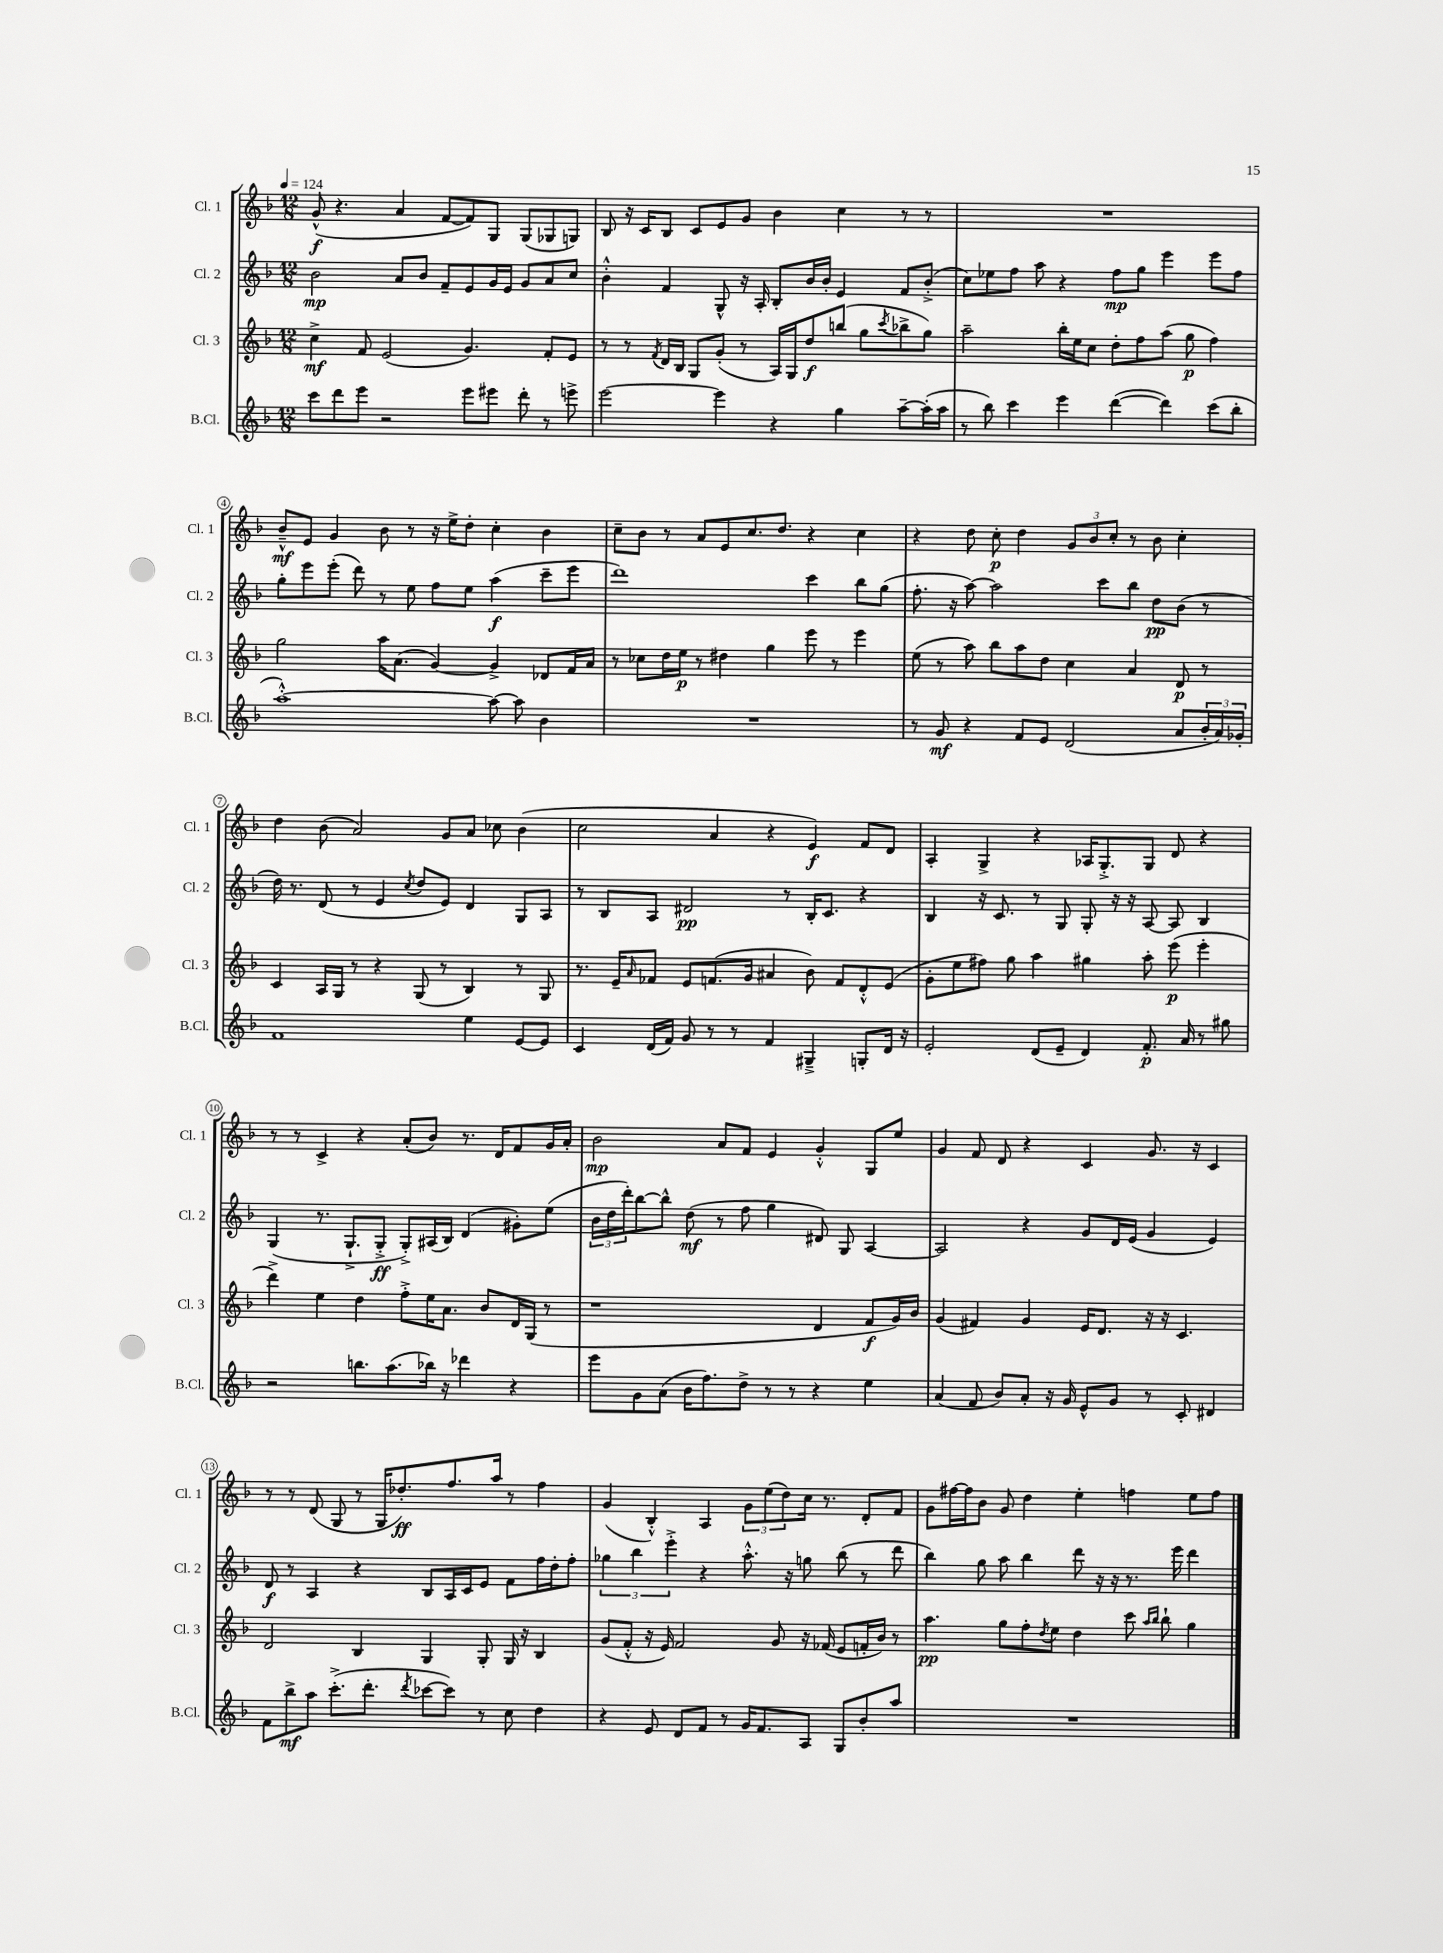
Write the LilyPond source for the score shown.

<<
\new StaffGroup <<
\new Staff = "s0" \with { instrumentName = "Cl. 1" shortInstrumentName = "Cl. 1" } {
    \clef treble \key f \major \numericTimeSignature \time 12/8 \tempo 4 = 124
    g'8-^\f( r4. a'4 f'8~ f'8) g8 g8( ges8 g8) |
    bes8 r16 c'16 bes8 c'8 e'8 g'8 bes'4 c''4 r8 r8 |
    R1. |
    bes'8---^\mf e'8 g'4 bes'8 r8 r16 e''16-> d''8-. c''4-. bes'4 |
    c''8-- bes'8 r8 a'8 e'8 c''8. d''8. r4 c''4 |
    r4 d''8 c''8-.\p d''4 \tuplet 3/2 { g'8 bes'8 c''8-. } r8 bes'8 c''4-. |
    d''4 bes'8( a'2) g'8 a'8 ces''8 bes'4( |
    c''2 a'4 r4 e'4\f) f'8 d'8 |
    a4-. g4-> r4 aes16 g8.-.-> g8 d'8 r4 |
    r8 r8 c'4-> r4 a'8-.( bes'8) r8. d'16 f'8 g'16 a'16-. |
    bes'2\mp a'8 f'8 e'4 g'4-.-^ g8 e''8 |
    g'4 f'8 d'8 r4 c'4 g'8. r16 c'4 |
    r8 r8 d'8( g8 r8 g16 des''8.-.\ff) f''8. a''16 r8 f''4 |
    g'4( bes4-.-^) a4 \tuplet 3/2 { g'8 e''8( d''8) } c''16 r8. d'8-. f'8 |
    g'8 fis''16~ fis''16 bes'8 g'8 d''4 e''4-. f''4 e''8 f''8 \bar "|." |
}
\new Staff = "s1" \with { instrumentName = "Cl. 2" shortInstrumentName = "Cl. 2" } {
    \clef treble \key f \major \numericTimeSignature \time 12/8
    bes'2\mp a'8 bes'8 f'8-- e'8 g'16 e'16 g'8 a'8 c''8 |
    bes'4-.-^ f'4 g8-^ r16 a16-. bes8-. bes'16 bes'16-. e'4 f'8 bes'8-.->( |
    c''8) ees''8 f''8 a''8 r4 f''8\mp g''8 e'''4 e'''8 f''8 |
    g''8-. e'''8 e'''8-.( d'''8) r8 e''8 f''8 e''8 a''4\f( c'''8-- e'''8 |
    d'''1) c'''4 bes''8 g''8( |
    f''8.-. r16 a''8~) a''2 c'''8 bes''8 d''8\pp bes'8( r8 |
    d''16) r8. d'8( r8 e'4 \acciaccatura { c''8 } d''8 e'8) d'4 g8 a8 |
    r8 bes8 a8 dis'2\pp r8 bes16-. c'8. r4 |
    bes4 r16 c'8. r8 g8 g8-. r16 r16 a8~ a8 bes4 |
    g4( r8. g8.-!-> g8-.->\ff g8-.->) ais16( bes16) d'4( gis'8-.) e''8( |
    \tuplet 3/2 { bes'16 d''16 d'''16-.) } bes''8~ bes''8-^ d''8\mf( r8 f''8 g''4 dis'8) g8 a4~ |
    a2 r4 g'8 d'16 e'16( g'4 e'4) |
    d'8\f r8 a4 r4 bes8 a16 c'16 e'8 f'8 f''16 d''16-. f''8-. |
    \tuplet 3/2 { ges''4 bes''4 e'''4-.-> } r4 a''8.-.-^ r16 g''8 bes''8( r8 d'''8 |
    bes''4) g''8 a''8 bes''4 d'''8 r16 r16 r8. e'''16 d'''4 \bar "|." |
}
\new Staff = "s2" \with { instrumentName = "Cl. 3" shortInstrumentName = "Cl. 3" } {
    \clef treble \key f \major \numericTimeSignature \time 12/8
    c''4->\mf f'8 e'2( g'4.) f'8-. e'8 |
    r8 r8 \acciaccatura { f'8 } d'16 bes16 g8 g'8-.( r8 a16) g16 d''8\f b''8( g''8 \acciaccatura { c'''8 } bes''8-> g''8) |
    a''2-- bes''16-. e''16 c''8 d''8-. f''8 a''8( g''8\p f''4) |
    g''2 a''16 a'8.( g'4~) g'4-> des'8 f'16 a'16 |
    r8 ces''8 d''16 e''16\p r8 dis''4 g''4 e'''8 r8 e'''4 |
    e''8( r8 a''8) bes''8 a''8 d''8 c''4 a'4 d'8\p r8 |
    c'4 a16 g16 r8 r4 g8( r8 bes4) r8 g8 |
    r8. e'16-- \grace { a'16 } fes'8 e'8 f'8.( g'16 ais'4 bes'8) f'8 d'8-.-^ e'8( |
    g'8-. e''8 fis''8) g''8 a''4 gis''4 a''8-. e'''8\p( e'''4-. |
    d'''4->) e''4 d''4 f''8-.-> e''16 a'8. bes'8 d'16 g16( r8 |
    r1 d'4 f'8\f g'16) bes'16 |
    g'4( fis'4) g'4 e'16 d'8. r16 r16 c'4. |
    d'2 bes4 g4 g8-. g16 r16 bes4 |
    g'8( f'8-.-^ r16 e'16) f'2 g'8 r16 fes'16( e'8 f'16-. bes'16) r8 |
    a''4.\pp g''8 f''8-. \acciaccatura { d''8 } e''8 d''4 c'''8 \grace { a''16 bes''16 } bes''8-! g''4 \bar "|." |
}
\new Staff = "s3" \with { instrumentName = "B.Cl." shortInstrumentName = "B.Cl." } {
    \clef treble \key f \major \numericTimeSignature \time 12/8
    c'''8 d'''8 e'''8 r2 e'''8 eis'''8 d'''8-. r8 e'''8-> |
    e'''2~ e'''4 r4 g''4 a''8~-- a''16-.( a''16 |
    r8 bes''8) c'''4 e'''4 d'''4~( d'''4) c'''8( bes''8-. |
    a''1~-.-^) a''8~ a''8 bes'4 |
    R1. |
    r8 g'8\mf r4 f'8 e'8 d'2( a'8 \tuplet 3/2 { bes'16-. a'16) ges'16-. } |
    f'1 e''4 e'8~ e'8 |
    c'4 d'16( f'16) g'8 r8 r8 f'4 gis4---> g8-. d'16 r16 |
    e'2-. d'8( e'8-- d'4) f'8.-.\p a'16 r8 gis''8 |
    r2 b''8. a''8.( bes''16) r16 des'''4 r4 |
    e'''8 g'8 a'8( bes'16 f''8.) d''8-> r8 r8 r4 e''4 |
    a'4( f'8 bes'8) a'8-. r16 g'16 e'8-^ g'8 r8 c'8-. dis'4 |
    f'8 bes''8->\mf a''8 c'''8.-.->( d'''8.-. \acciaccatura { d'''8 } ces'''8~ ces'''8) r8 c''8 d''4 |
    r4 e'8 d'8 f'8 r8 g'16 f'8. a8 g8 bes'8-. a''8 |
    R1. \bar "|." |
}
>>
>>
\layout { \context { \Score \override BarNumber.stencil = #(make-stencil-circler 0.1 0.3 ly:text-interface::print) } }
